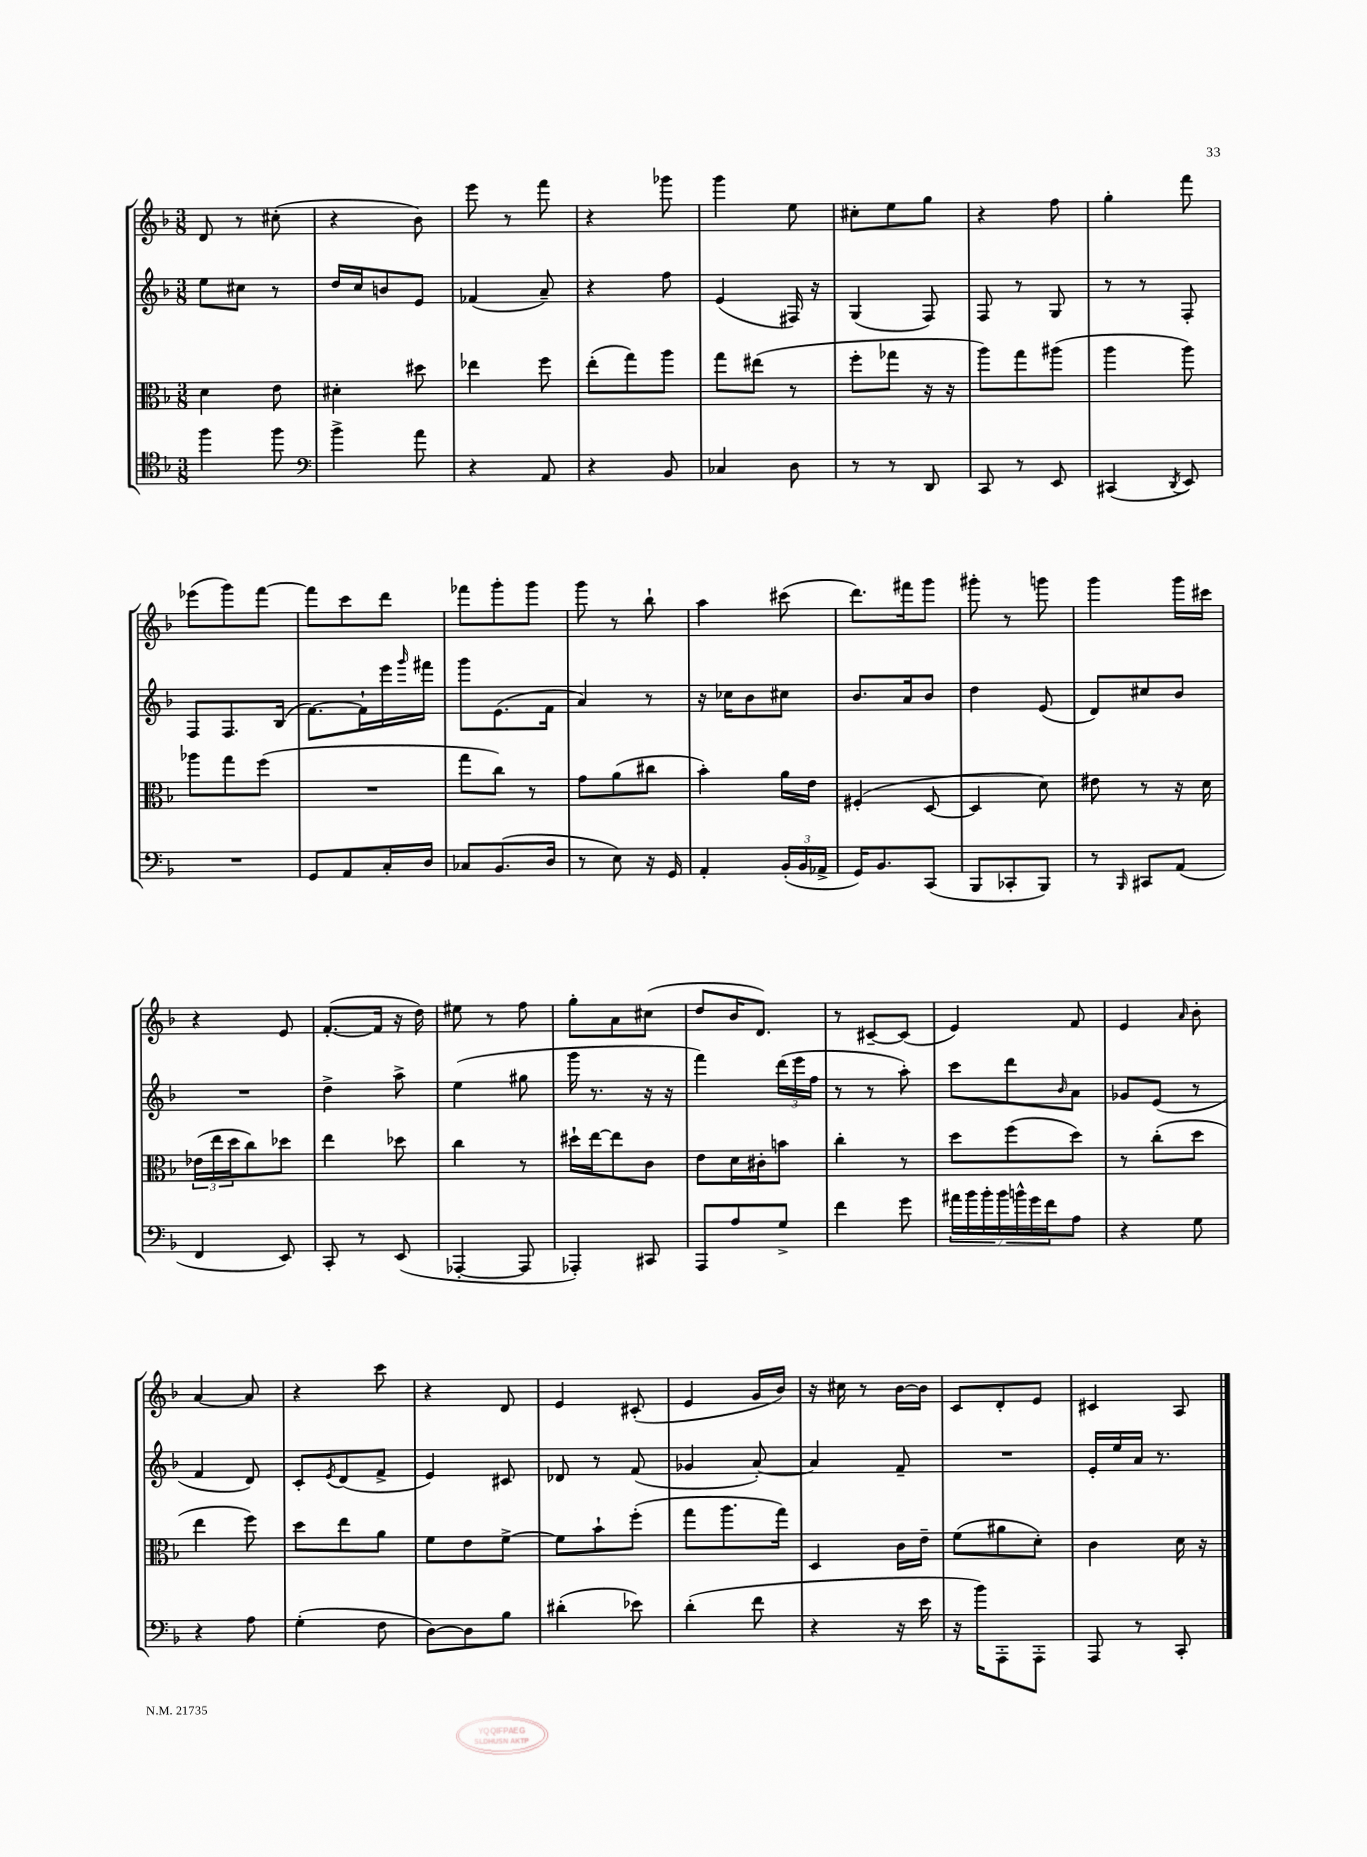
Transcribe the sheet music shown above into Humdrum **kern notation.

**kern	**kern	**kern	**kern
*part4	*part3	*part2	*part1
*staff4	*staff3	*staff2	*staff1
*clefC4	*clefC3	*clefG2	*clefG2
*k[b-]	*k[b-]	*k[b-]	*k[b-]
*M3/8	*M3/8	*M3/8	*M3/8
=12	=12	=12	=12
4ff\	4d\	8ee\L	8d/
.	.	8cc#X\J	8r
8ff\	8e\	8r	(8cc#X'\
=13	=13	=13	=13
*clefF4	*	*	*
4b-^\	4d#X'\	16dd/LL	4r
.	.	16cc/J	.
.	.	8bn/	.
8a\	8dd#X\	8e/J	8b-\)
=14	=14	=14	=14
4r	4ee-X\	(4f-X/	8eee\
.	.	.	8r
8AA/	8ff\	8a~/)	8fff\
=15	=15	=15	=15
4r	(8ee'\L	4r	4r
.	8gg\)	.	.
8BB-/	8aa\J	8ff\	8ggg-X\
=16	=16	=16	=16
4C-X/	8gg\L	(4e/	4ggg\
.	(8ee#X\J	.	.
8D\	8r	16F#X/)	8ee\
.	.	16r	.
=17	=17	=17	=17
8r	8ff'\L	(4G/	8cc#X'\L
8r	8gg-X\J	.	8ee\
8DD/	16r	8F/)	8gg\J
.	16r	.	.
=18	=18	=18	=18
8CC/	8aa\L)	8F/	4r
8r	8gg\	8r	.
8EE/	(8aa#X\J	8G/	8ff\
=19	=19	=19	=19
(4CC#X/	4aa\	8r	4gg'\
.	.	8r	.
8qDD/	.	.	.
8EE/)	8aa\)	8F'/	8fff\
!!LO:LB:g=z
=20	=20	=20	=20
4.r	8aa-X\L	8F/L	(8eee-X\L
.	8gg\	8.F/	8ggg\)
.	(8ff\J	.	[8fff\J
.	.	(16B-/Jk	.
=21	=21	=21	=21
8GG/L	4.r	[8.f\L)	8fff\L]
8AA/	.	.	8ccc\
.	.	16f`\L]	.
16C'/L	.	16eee\	8ddd\J
.	.	16qqggg/	.
16D/JJ	.	16fff#X\JJ	.
=22	=22	=22	=22
8C-X/L	8gg\L	8ggg\L	8fff-X\L
(8.BB-/	8cc\J)	(8.e\	8ggg'\
.	8r	.	8ggg\J
16D/Jk	.	16f\Jk	.
=23	=23	=23	=23
8r	8g\L	4a/)	8ggg\
8E\)	(8a\	.	8r
16r	8cc#X\J	8r	8bb-`\
16GG/	.	.	.
=24	=24	=24	=24
4AA'/	4b-'\)	16r	4aa\
.	.	16cc-X\KL	.
.	.	8b-\	.
(24BB-'/LL	16a\LL	8cc#X\J	(8ccc#X\
24BB-/	.	.	.
.	16e\JJ	.	.
24AA-X^/JJ	.	.	.
=25	=25	=25	=25
16GG/KL)	(4F#X'/	8.b-/L	8.ddd\L)
8.BB-/	.	.	.
.	.	16a/k	16fff#X\k
(8CC/J	[8D/	8b-/J	8ggg\J
=26	=26	=26	=26
8BBB-/L	4D/]	4dd\	8ggg#X'\
8CC-X'/	.	.	8r
8BBB-/J)	8d\)	(8e/	8gggn\
=27	=27	=27	=27
8r	8e#X\	8d/L)	4ggg\
16qqBBB-/	.	.	.
8CC#X/L	8r	8cc#X/	.
(8AA/J	16r	8b-/J	16ggg\LL
.	16d\	.	16ccc#X\JJ
!!LO:LB:g=z
=28	=28	=28	=28
4FF/	(24e-X\LL	4.r	4r
.	24ee\	.	.
.	24dd\J	.	.
.	8cc\)	.	.
8EE/)	8dd-X\J	.	8e/
=29	=29	=29	=29
8CC'/	4ee\	4dd^\	([8.f'/L
8r	.	.	.
.	.	.	16f/Jk]
(8EE/	8dd-X\	8aa^\	16r
.	.	.	16dd\)
=30	=30	=30	=30
[4AAA-X'/	4cc\	(4ee\	8ee#X\
.	.	.	8r
8AAA-/]	8r	8gg#X\	8ff\
=31	=31	=31	=31
4AAA-X'/)	16dd#X`\LL	16ggg\	8gg'\L
.	[16ee\J	8.r	.
.	8ee\]	.	8a\
8CC#X/	8c\J	16r	(8cc#X\J
.	.	16r	.
=32	=32	=32	=32
8AAA/L	8e\L	4fff\)	8dd/L
8A/	16d\L	.	16b-/K
.	16c#X'\J	.	8.d/J)
8G^/J	8bn\J	(24ddd\LL	.
.	.	24eee\	.
.	.	24ff\JJ	.
=33	=33	=33	=33
4f\	4cc'\	8r	8r
.	.	8r	[8c#X~/L
8g\	8r	8aa'\)	(8c#/J]
=34	=34	=34	=34
28a#X\LL	8dd\L	8ccc\L	4e/)
28b-\	.	.	.
28b-'\	.	.	.
28b-\	.	.	.
.	(8ff\	8ddd\	.
28bn^^\	.	.	.
28g\	.	.	.
28f\J	.	.	.
.	.	16qqb-/	.
8A\J	8dd\J)	8a\J	8f/
=35	=35	=35	=35
4r	8r	8g-X/L	4e/
.	(8cc'\L	(8e/J	.
.	.	.	16qqa/
8G\	8dd\J	8r	8b-'\
!!LO:LB:g=z
=36	=36	=36	=36
4r	4ee\	4f/	[4a/
8A\	8ff\)	8d/)	8a/]
=37	=37	=37	=37
(4G'\	8dd\L	8c'/L	4r
.	.	8qe/	.
.	8ee\	(8d/	.
8F\	8a\J	8f^/J	8ccc\
=38	=38	=38	=38
[8D\L)	8f\L	4e/)	4r
8D\]	8e\	.	.
8B-\J	[8f^\J	8c#X/	8d/
=39	=39	=39	=39
(4d#X'\	8f\L]	8d-X/	4e/
.	8b-`\	8r	.
8e-X\)	(8ff'\J	(8f/	(8c#X'/
=40	=40	=40	=40
(4d'\	8gg\L	4g-X/	4e/
.	8.aa\	.	.
8f\	.	[8a'/)	16g/LL
.	16gg\Jk)	.	16b-/JJ)
=41	=41	=41	=41
4r	4D/	4a/]	16r
.	.	.	16cc#X\
.	.	.	8r
16r	16c\LL	8f~/	[16b-\LL
16e\	16e~\JJ	.	16b-\JJ]
=42	=42	=42	=42
16r	(8f\L	4.r	8c/L
16b-\KL)	.	.	.
8AAA'\	8a#X\	.	8d'/
8AAA'\J	8d'\J)	.	8e/J
=43	=43	=43	=43
8AAA/	4c\	16e'/LL	4c#X/
.	.	16ee/	.
8r	.	16a/JJ	.
.	.	8.r	.
8CC'/	16d\	.	8A/
.	16r	.	.
==	==	==	==
*-	*-	*-	*-
